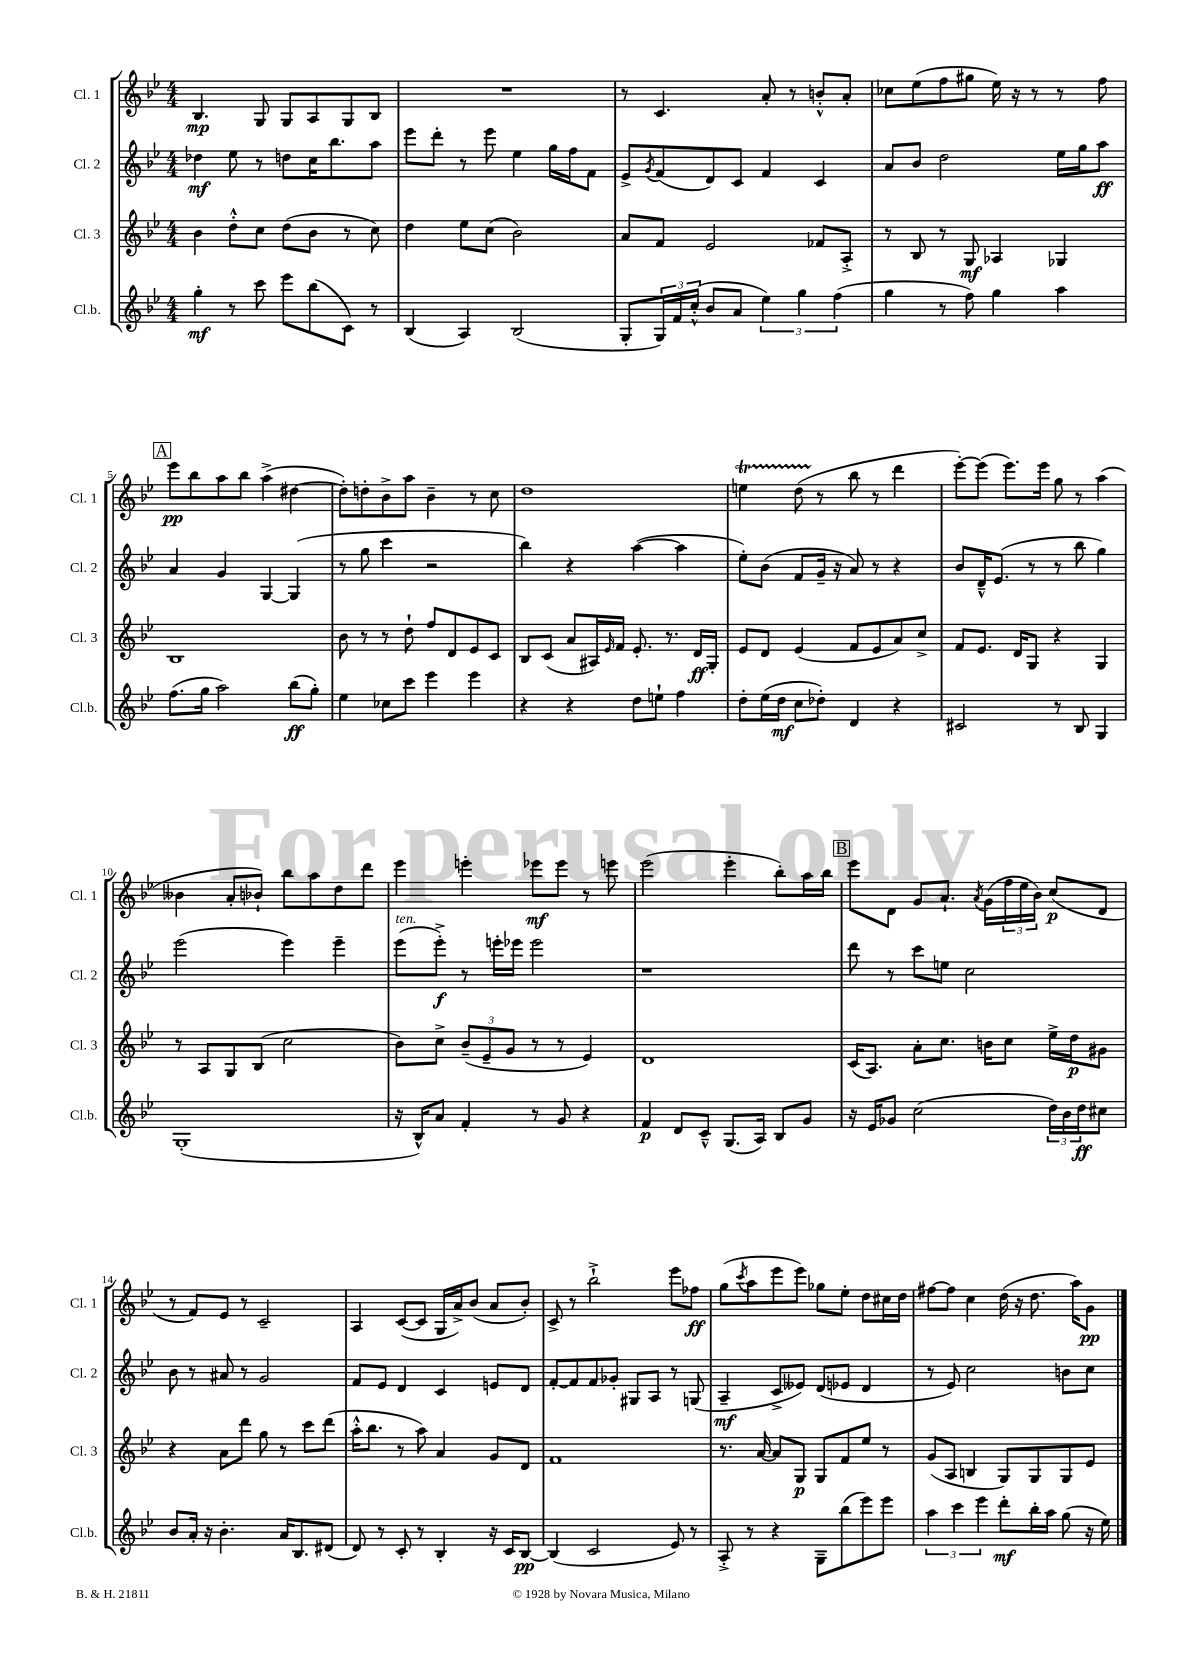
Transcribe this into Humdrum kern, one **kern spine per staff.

**kern	**dynam	**kern	**dynam	**kern	**dynam	**kern	**dynam
*part4	*part4	*part3	*part3	*part2	*part2	*part1	*part1
*staff4	*staff4	*staff3	*staff3	*staff2	*staff2	*staff1	*staff1
*I"Cl.b.	*	*I"Cl. 3	*	*I"Cl. 2	*	*I"Cl. 1	*
*I'Cl.b.	*	*I'Cl. 3	*	*I'Cl. 2	*	*I'Cl. 1	*
*clefG2	*	*clefG2	*	*clefG2	*	*clefG2	*
*k[b-e-]	*	*k[b-e-]	*	*k[b-e-]	*	*k[b-e-]	*
*M4/4	*	*M4/4	*	*M4/4	*	*M4/4	*
=1	=1	=1	=1	=1	=1	=1	=1
4gg'\	mf	4b-\	.	4dd-X\	mf	4.B-/	mp
8r	.	8dd'^^\L	.	8ee-\	.	.	.
8ccc\	.	8cc\J	.	8r	.	8G/	.
8eee-\L	.	(8dd\L	.	8ddn\L	.	8G/L	.
(8bb-\	.	8b-\J	.	16cc\K	.	8A/	.
.	.	.	.	8.bb-\	.	.	.
8c\J)	.	8r	.	.	.	8G/	.
8r	.	8cc\)	.	8aa\J	.	8B-/J	.
=2	=2	=2	=2	=2	=2	=2	=2
(4B-/	.	4dd\	.	8eee-\L	.	1r	.
.	.	.	.	8ddd'\J	.	.	.
4A/)	.	8ee-\L	.	8r	.	.	.
.	.	(8cc\J	.	8eee-\	.	.	.
(2B-/	.	2b-\)	.	4ee-\	.	.	.
.	.	.	.	16gg\LL	.	.	.
.	.	.	.	16ff\J	.	.	.
.	.	.	.	8f\J	.	.	.
=3	=3	=3	=3	=3	=3	=3	=3
8G'/L	.	8a/L	.	8e-^/L	.	8r	.
.	.	.	.	8qg/	.	.	.
24G/L)	.	8f/J	.	(8f/	.	4.c/	.
24f/	.	.	.	.	.	.	.
(24cc'^^/JJ	.	.	.	.	.	.	.
8b-/L	.	2e-/	.	8d/)	.	.	.
8a/J	.	.	.	8c/J	.	.	.
6ee-\)	.	.	.	4f/	.	8a'/	.
.	.	.	.	.	.	8r	.
6gg\	.	.	.	.	.	.	.
.	.	8f-X/L	.	4c/	.	8bn'^^/L	.
(6ff\	.	.	.	.	.	.	.
.	.	8A'^/J	.	.	.	8a'/J	.
=4	=4	=4	=4	=4	=4	=4	=4
4gg\	.	8r	.	8a/L	.	8cc-X\L	.
.	.	8B-/	.	8b-/J	.	(8ee-\	.
8r	.	8r	.	2dd\	.	8ff\	.
8ff\)	.	8G/	mf	.	.	8gg#X\J	.
4gg\	.	4A-X/	.	.	.	16ee-\)	.
.	.	.	.	.	.	16r	.
.	.	.	.	.	.	8r	.
4aa\	.	4G-X/	.	16ee-\LL	.	8r	.
.	.	.	.	16gg\J	.	.	.
.	.	.	.	8aa\J	ff	8ff\	.
!!LO:LB:g=z
!!LO:REH:place=s1:t=A
=5	=5	=5	=5	=5	=5	=5	=5
(8.ff\L	.	1B-	.	4a/	.	8eee-\L	pp
.	.	.	.	.	.	8bb-\	.
16gg\Jk	.	.	.	.	.	.	.
2aa\)	.	.	.	4g/	.	8aa\	.
.	.	.	.	.	.	8bb-\J	.
.	.	.	.	[4G/	.	(4aa^\	.
(8bb-\L	ff	.	.	(4G/]	.	[4dd#X\	.
8gg'\J)	.	.	.	.	.	.	.
=6	=6	=6	=6	=6	=6	=6	=6
4ee-\	.	8b-\	.	8r	.	8dd#'\L])	.
.	.	8r	.	8gg\	.	8ddn'\	.
8cc-X\L	.	8r	.	4ccc\	.	8b-^\	.
8ccc\J	.	8dd`\	.	.	.	8aa\J	.
4eee-\	.	8ff/L	.	2r	.	4b-~\	.
.	.	8d/	.	.	.	.	.
4eee-\	.	8e-/	.	.	.	8r	.
.	.	8c/J	.	.	.	8cc\	.
=7	=7	=7	=7	=7	=7	=7	=7
4r	.	8B-/L	.	4bb-\)	.	1dd	.
.	.	(8c/J	.	.	.	.	.
4r	.	8a/L	.	4r	.	.	.
.	.	16A#X/L)	.	.	.	.	.
.	.	16qqe-/	.	.	.	.	.
.	.	16f/JJ	.	.	.	.	.
8dd\L	.	8.e-'/	.	([4aa\	.	.	.
8een`\J	.	.	.	.	.	.	.
.	.	8.r	.	.	.	.	.
4ff\	.	.	.	4aa\]	.	.	.
.	.	16d/LL	ff	.	.	.	.
.	.	16G'/JJ	.	.	.	.	.
=8	=8	=8	=8	=8	=8	=8	=8
8dd'\L	.	8e-/L	.	8ee-'\L)	.	4eent\	.
(16ee-\L	.	8d/J	.	(8b-\J	.	.	.
16dd\JJ	mf	.	.	.	.	.	.
8cc\L	.	(4e-/	.	8f/L	.	(8ddTTT\	.
8dd-X'\J)	.	.	.	16g~/Jk	.	8r	.
.	.	.	.	16r	.	.	.
4d/	.	8f/L	.	8a/)	.	8bb-\	.
.	.	8e-/	.	8r	.	8r	.
4r	.	8a/)	.	4r	.	4ddd\	.
.	.	8cc^/J	.	.	.	.	.
=9	=9	=9	=9	=9	=9	=9	=9
2c#X/	.	8f/L	.	8b-/L	.	[8eee-'\L)	.
.	.	8.e-/J	.	16d~^^/K	.	(8eee-\J]	.
.	.	.	.	(8.e-/J	.	.	.
.	.	.	.	.	.	8.eee-\L)	.
.	.	16d/KL	.	.	.	.	.
.	.	8G/J	.	8r	.	.	.
.	.	.	.	.	.	16eee-\Jk	.
8r	.	4r	.	8r	.	8gg\	.
8B-/	.	.	.	8bb-\	.	8r	.
4G/	.	4G/	.	4gg\)	.	(4aa\	.
!!LO:LB:g=z
=10	=10	=10	=10	=10	=10	=10	=10
(1G'	.	8r	.	(2eee-\	.	4b--X\	.
.	.	8A/L	.	.	.	.	.
.	.	8G/	.	.	.	8a'/L	.
.	.	(8B-/J	.	.	.	8b-X`/J)	.
.	.	2cc\	.	4eee-\)	.	8bb-\L	.
.	.	.	.	.	.	8aa\	.
.	.	.	.	4eee-~\	.	8dd\	.
.	.	.	.	.	.	8ddd\J	.
=11	=11	=11	=11	=11	=11	=11	=11
!	!	!	!	!LO:TX:a:i:t=ten.	!	!	!
16r	.	8b-\L)	.	(8eee-\L	.	4eee-\	.
16B-^^/KL)	.	.	.	.	.	.	.
8a/J	.	8cc^\J	.	8eee-'^\J)	f	.	.
4f'/	.	(12b-~/L	.	8r	.	4eeen'\	.
.	.	12e-~/	.	.	.	.	.
.	.	.	.	16eeen'\LL	.	.	.
.	.	12g/J	.	.	.	.	.
.	.	.	.	16eee-X\JJ	.	.	.
8r	.	8r	.	2eee-\	.	8eee-X\L	mf
8g/	.	8r	.	.	.	8eee-\J	.
4r	.	4e-/)	.	.	.	8r	.
.	.	.	.	.	.	8eeen\	.
=12	=12	=12	=12	=12	=12	=12	=12
4f/	p	1d	.	1r	.	(2eee-\	.
8d/L	.	.	.	.	.	.	.
8c~^^/J	.	.	.	.	.	.	.
(8.G/L	.	.	.	.	.	4eee-'\	.
16A/Jk)	.	.	.	.	.	.	.
8B-/L	.	.	.	.	.	8bb-'\L)	.
8g/J	.	.	.	.	.	16aa\L	.
.	.	.	.	.	.	16bb-\JJ	.
!!LO:REH:place=s1:t=B
=13	=13	=13	=13	=13	=13	=13	=13
16r	.	(16c/KL	.	8ddd\	.	8eee-\L	.
16e-/KL	.	8.A/J)	.	.	.	.	.
8g-X/J	.	.	.	8r	.	8d\J	.
(2cc\	.	8a'\L	.	8ccc\L	.	8g/L	.
.	.	8.cc\J	.	8een\J	.	8.a`/J	.
.	.	.	.	2cc\	.	.	.
.	.	.	.	.	.	8qa/	.
.	.	16bn\KL	.	.	.	(16g\LL	.
.	.	8cc\J	.	.	.	24ff\	.
.	.	.	.	.	.	24ee-\	.
.	.	.	.	.	.	24b-\JJ)	.
24dd\LL)	.	16ee-^\LL	.	.	.	(8cc/L	p
24b-\	.	.	.	.	.	.	.
.	.	16dd\J	p	.	.	.	.
24dd\J	ff	.	.	.	.	.	.
8cc#X\J	.	8g#X\J	.	.	.	8d/J	.
!!LO:LB:g=z
=14	=14	=14	=14	=14	=14	=14	=14
8b-/L	.	4r	.	8b-\	.	8r	.
16a'/Jk	.	.	.	8r	.	8f/L)	.
16r	.	.	.	.	.	.	.
4.b-'\	.	8a\L	.	8a#X/	.	8e-/J	.
.	.	8ddd\J	.	8r	.	8r	.
.	.	8gg\	.	2g/	.	2c~/	.
16a/KL	.	8r	.	.	.	.	.
8.B-/	.	.	.	.	.	.	.
.	.	8ccc\L	.	.	.	.	.
(8d#X/J	.	(8ddd\J	.	.	.	.	.
=15	=15	=15	=15	=15	=15	=15	=15
8d/)	.	16aa'^^\KL	.	8f/L	.	4A/	.
.	.	8.bb-\J	.	.	.	.	.
8r	.	.	.	8e-/J	.	.	.
8c'/	.	8r	.	4d/	.	([8c/L	.
8r	.	8aa\)	.	.	.	8c/J]	.
4B-'/	.	4a/	.	4c/	.	16G/LL	.
.	.	.	.	.	.	16a^/J)	.
.	.	.	.	.	.	(8b-/J	.
16r	.	8g/L	.	8en/L	.	8a/L	.
16c/KL	.	.	.	.	.	.	.
[8B-/J	pp	8d/J	.	8d/J	.	8b-'/J)	.
=16	=16	=16	=16	=16	=16	=16	=16
(4B-/]	.	1f	.	[8f'/L	.	8c^/	.
.	.	.	.	8f/]	.	8r	.
2c/	.	.	.	8f/	.	2bb-`^\	.
.	.	.	.	8g-X'/J	.	.	.
.	.	.	.	8G#X/L	.	.	.
.	.	.	.	8A/J	.	.	.
8e-/)	.	.	.	8r	.	8eee-\L	.
8r	.	.	.	(8Gn/	.	8ff-X\J	ff
=17	=17	=17	=17	=17	=17	=17	=17
8A'^/	.	8.r	.	4A~/	mf	(8gg\L	.
.	.	.	.	.	.	8qccc/	.
8r	.	.	.	.	.	8aa\	.
.	.	[16a/	.	.	.	.	.
4r	.	8a/L]	.	8c^/L	.	8eee-\	.
.	.	8G/J	p	8e--X/J)	.	8eee-\J)	.
8G~\L	.	8G/L	.	(8d/L	.	8gg-X\L	.
(8bb-\	.	8f/	.	8e-X/J	.	8ee-'\J	.
8eee-\)	.	8ee-/J	.	4d/	.	8dd\L	.
8eee-\J	.	8r	.	.	.	16cc#X\L	.
.	.	.	.	.	.	16dd\JJ	.
=18	=18	=18	=18	=18	=18	=18	=18
6aa\	.	(8g/L	.	8r	.	[8ff#X\L	.
.	.	8A/J	.	8e-/)	.	8ff#\J]	.
6ccc\	.	.	.	.	.	.	.
.	.	4Bn/	.	2cc\	.	4cc\	.
6eee-\	.	.	.	.	.	.	.
8ddd'\L	mf	8G/L)	.	.	.	(16dd\	.
.	.	.	.	.	.	16r	.
16bb-'\L	.	8G/	.	.	.	8.dd\	.
16aa\JJ	.	.	.	.	.	.	.
(8gg\	.	8G/	.	8bn\L	.	.	.
.	.	.	.	.	.	16aa\KL)	.
16r	.	8e-/J	.	8cc\J	.	8g\J	pp
16ee-\)	.	.	.	.	.	.	.
==	==	==	==	==	==	==	==
*-	*-	*-	*-	*-	*-	*-	*-
